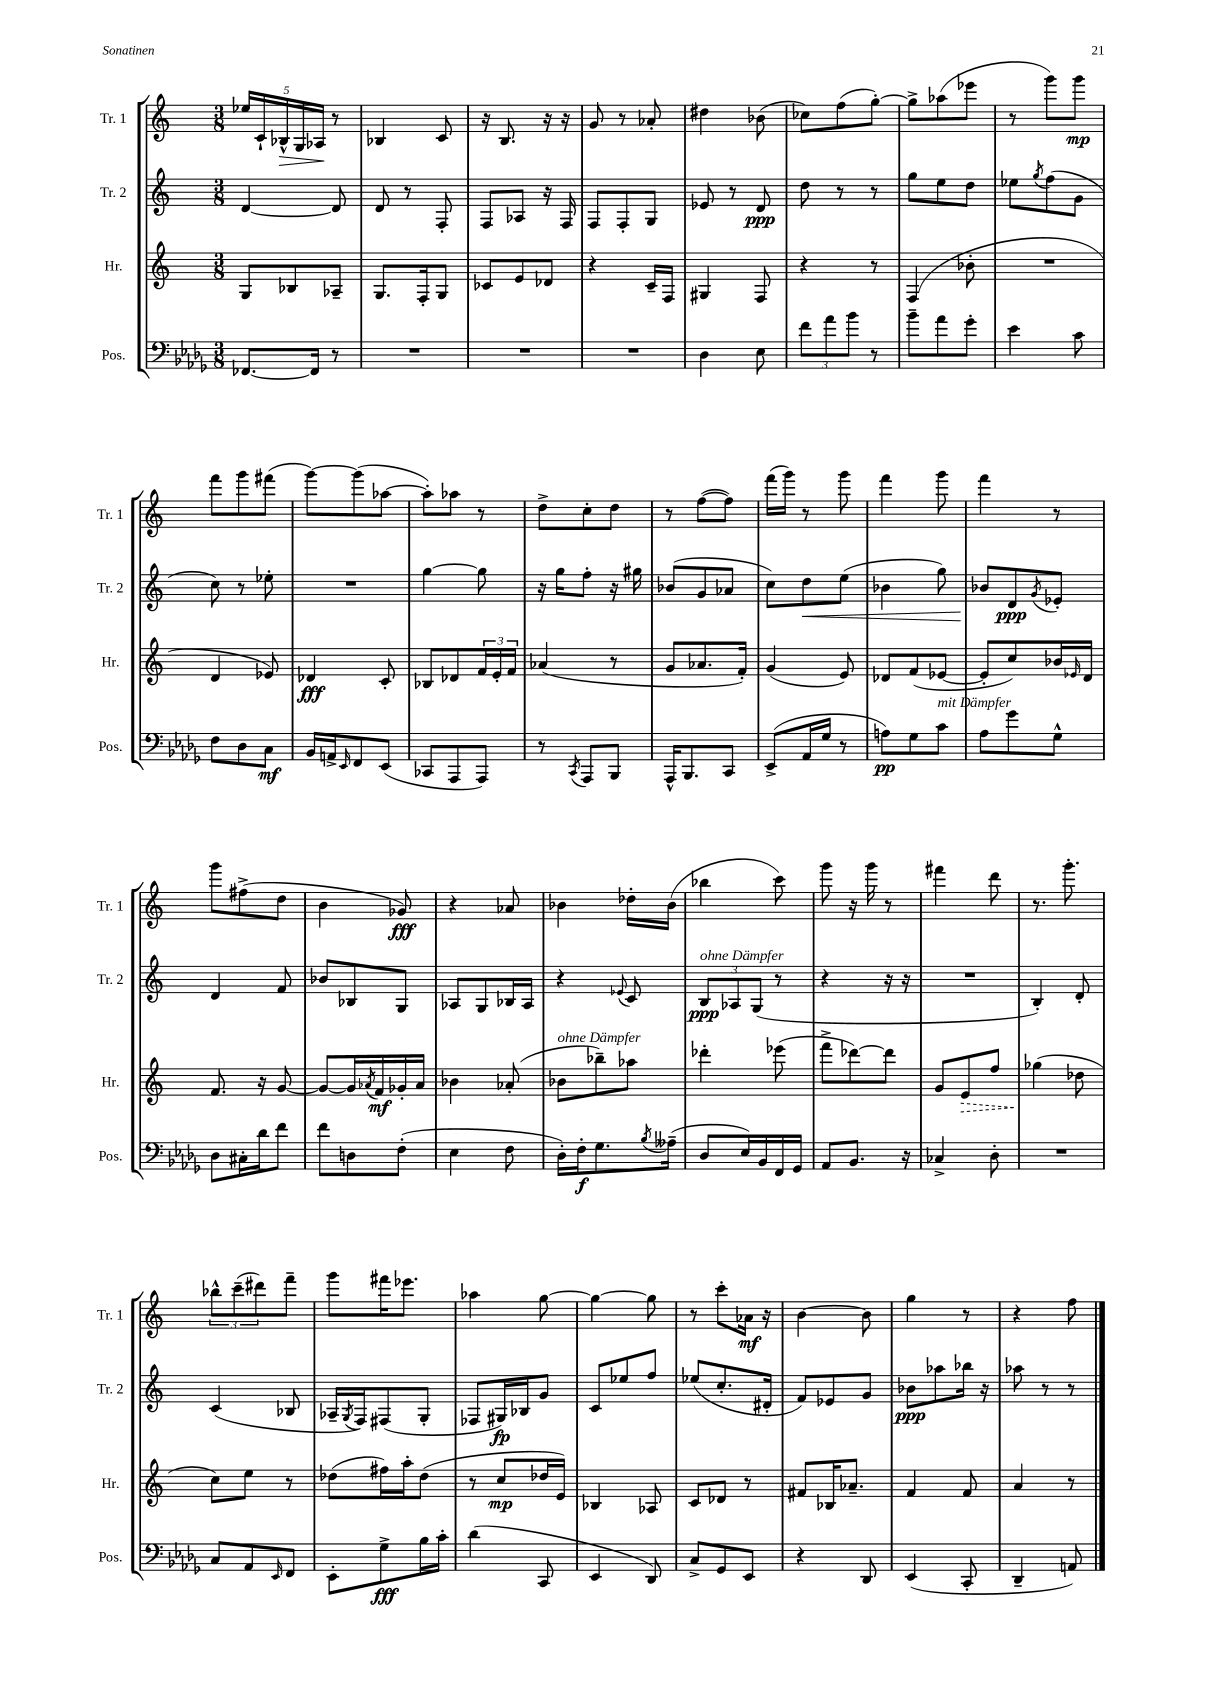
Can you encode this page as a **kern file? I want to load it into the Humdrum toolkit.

**kern	**kern	**kern	**kern
*staff4	*staff3	*staff2	*staff1
*clefF4	*clefG2	*clefG2	*clefG2
*k[b-e-a-d-g-]	*k[]	*k[]	*k[]
*M3/8	*M3/8	*M3/8	*M3/8
[8.FF-	8G	[4d	20ee-
.	.	.	20c`
.	.	.	20B-^^
.	8B-	.	.
.	.	.	20G
16FF-]	.	.	.
.	.	.	20A-
8r	8A-~	8d]	8r
=	=	=	=
4.r	8.G	8d	4B-
.	.	8r	.
.	16F'	.	.
.	8G	8F'	8c
=	=	=	=
4.r	8c-	8F	16r
.	.	.	8.B
.	8e	8A-	.
.	8d-	16r	16r
.	.	16F	16r
=	=	=	=
4.r	4r	8F	8g
.	.	8F'	8r
.	16c~	8G	8a-'
.	16F	.	.
=	=	=	=
4D-	4G#	8e-	4dd#
.	.	8r	.
8E-	8F	8d	(8b-
=	=	=	=
12f	4r	8dd	8cc-)
12a-	.	.	.
.	.	8r	(8ff
12b-	.	.	.
8r	8r	8r	[8gg')
=	=	=	=
8b-~	(4F	8gg	8gg^]
8a-	.	8ee	(8aa-
8g-'	8b-'	8dd	8eee-
=	=	=	=
4e-	4.r	8ee-	8r
.	.	8qgg	.
.	.	(8ff	8ggg)
8c	.	8g	8ggg
=	=	=	=
8F	4d	8cc)	8fff
8D-	.	8r	8ggg
8C	8e-)	8ee-'	(8fff#
=	=	=	=
16BB-	4d-	4.r	[8ggg)
16AA^	.	.	.
16qqEE-	.	.	.
8FF	.	.	(8ggg]
(8EE-	8c'	.	[8aa-
=	=	=	=
8CC-	8B-	[4gg	8aa-'])
8AAA-	8d-	.	8aa-
8AAA-)	24f	8gg]	8r
.	24e'	.	.
.	24f	.	.
=	=	=	=
8r	(4a-	16r	8dd^
.	.	16gg	.
8qCC	.	.	.
8AAA-	.	8ff'	8cc'
8BBB-	8r	16r	8dd
.	.	16gg#	.
=	=	=	=
16AAA-^^	8g	(8b-	8r
8.BBB-	.	.	.
.	8.a-	8g	([8ff
8CC	.	8a-	8ff])
.	16f')	.	.
=	=	=	=
(8EE-^	(4g	8cc)	(16fff
.	.	.	16ggg)
16AA-	.	8dd	8r
16G-	.	.	.
8r	8e)	(8ee	8ggg
=	=	=	=
8A)	8d-	4b-	4fff
8G-	(8f	.	.
8c	[8e-	8gg)	8ggg
=	=	=	=
8A-	8e-']	8b-	4fff
8g-	8cc)	8d	.
.	.	8qg	.
8G-^^	16b-	8e-'	8r
.	16qqe-	.	.
.	16d	.	.
=	=	=	=
8D-	8.f	4d	8ggg
16C#'	.	.	(8ff#^
16d-	16r	.	.
8f	[8g	8f	8dd
=	=	=	=
8f	8g_	8b-	4b
8D	16g]	8B-	.
.	8qa-	.	.
.	16f	.	.
(8F'	16g-'	8G	8g-)
.	16a-	.	.
=	=	=	=
4E-	4b-	8A-	4r
.	.	8G	.
8F	(8a-'	16B-	8a-
.	.	16A-	.
=	=	=	=
16D-')	8b-	4r	4b-
16F'	.	.	.
8.G-	8bb-~)	.	.
.	.	8qqe-	.
.	8aa-	8c	16dd-'
8qB-	.	.	.
(16A--~	.	.	(16b-
=	=	=	=
8D-	4ddd-'	12B	4bb-
.	.	12A-	.
16E-)	.	.	.
.	.	(12G	.
16BB-	.	.	.
16FF	(8eee-	8r	8ccc)
16GG-	.	.	.
=	=	=	=
8AA-	8fff^	4r	8ggg
8.BB-	[8ddd-)	.	16r
.	.	.	16ggg
.	8ddd-]	16r	8r
16r	.	16r	.
=	=	=	=
4C-^	8g	4.r	4fff#
.	8e	.	.
8D-'	8ff	.	8ddd
=	=	=	=
4.r	(4gg-	4B')	8.r
.	.	.	8.ggg'
.	8dd-	8d'	.
=	=	=	=
8C	8cc)	(4c	12bb-^^
.	.	.	(12ccc~
8AA-	8ee	.	.
.	.	.	12ddd#)
16qqEE-	.	.	.
8FF	8r	8B-	8fff~
=	=	=	=
8EE-'	(8dd-	16A-~	8ggg
.	.	8qG	.
.	.	16F)	.
8G-^	16ff#)	(8F#	16fff#
.	16aa'	.	8.eee-
16B-	(8dd-	8G'	.
16c'	.	.	.
=	=	=	=
(4d-	8r	8F-	4aa-
.	8cc	16G#)	.
.	.	16B-	.
8CC	16dd-	8g	[8gg
.	16e)	.	.
=	=	=	=
4EE-	4B-	8c	4gg_
.	.	8ee-	.
8DD-)	8A-	8ff	8gg]
=	=	=	=
8C^	8c	(8ee-	8r
8GG-	8d-	8.cc'	8ccc'
8EE-	8r	.	16a-
.	.	16d#'	16r
=	=	=	=
4r	8f#	8f)	[4b
.	16B-	8e-	.
.	8.a-~	.	.
8DD-	.	8g	8b]
=	=	=	=
(4EE-	4f	8b-	4gg
.	.	8aa-	.
8CC'	8f	16bb-	8r
.	.	16r	.
=	=	=	=
4DD-~	4a	8aa-	4r
.	.	8r	.
8AA)	8r	8r	8ff
==	==	==	==
*-	*-	*-	*-
